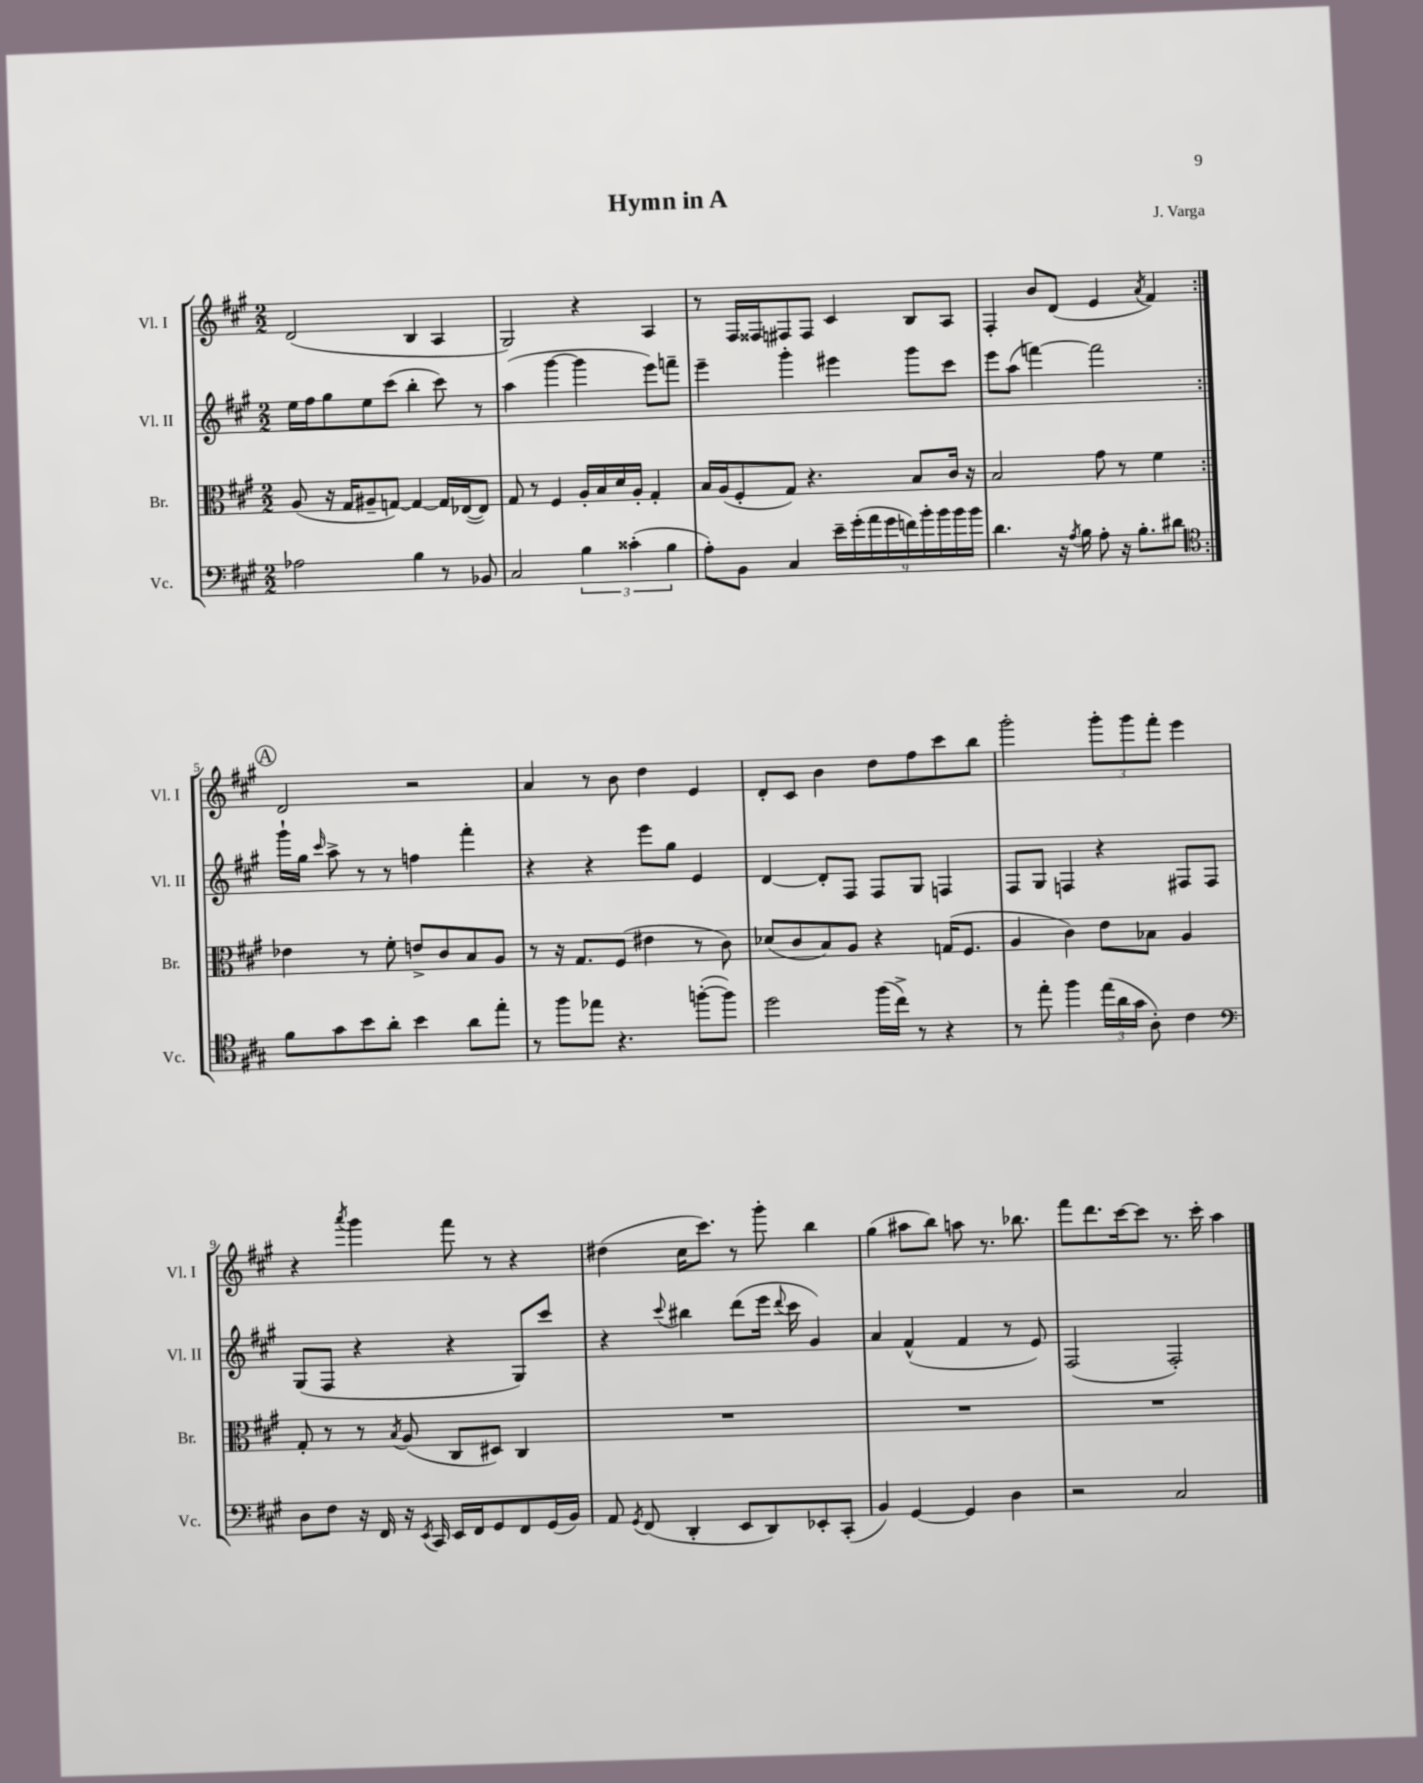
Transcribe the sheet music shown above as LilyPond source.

\header { title = "Hymn in A" composer = "J. Varga" }
<<
\new StaffGroup <<
\new Staff = "s0" \with { instrumentName = "Vl. I" shortInstrumentName = "Vl. I" } {
    \clef treble \key a \major \numericTimeSignature \time 2/2
    \autoBeamOff \repeat volta 2 { d'2( b4 a4 |
    gis2) r4 a4 |
    r8 fis16[ fisis16 fis8 fis8] cis'4 b8[ a8] |
    fis4-. b'8[ d'8]( e'4 \acciaccatura { a'8 } fis'4) | }
    \mark \markup { \circle "A" } d'2 r2 |
    a'4 r8 b'8 d''4 e'4 |
    d'8[-. cis'8] b'4 d''8[ fis''8 cis'''8 b''8] |
    gis'''2-. \tuplet 3/2 { gis'''8[-. gis'''8 fis'''8]-. } e'''4 |
    r4 \acciaccatura { a'''8 } gis'''4 fis'''8 r8 r4 |
    dis''4( cis''16[ cis'''8.]) r8 gis'''8-. b''4 |
    gis''4( ais''8[ b''8]) a''8 r8. bes''8. |
    fis'''8[ d'''8. cis'''16~ cis'''8] r8. cis'''16-. a''4 \bar "|." |
}
\new Staff = "s1" \with { instrumentName = "Vl. II" shortInstrumentName = "Vl. II" } {
    \clef treble \key a \major \numericTimeSignature \time 2/2
    \autoBeamOff \repeat volta 2 { e''16[ fis''16 gis''8 e''8 cis'''8]( b''4-. cis'''8) r8 |
    a''4( gis'''4~ gis'''4 e'''8[) f'''8]-- |
    e'''4-- gis'''4-. eis'''4 gis'''8[ cis'''8] |
    e'''8[ a''8]( f'''4~) f'''2 | }
    \mark \markup { \circle "A" } gis'''16[-! gis''16] \grace { cis'''16 } a''8-> r8 r8 f''4 fis'''4-. |
    r4 r4 e'''8[ gis''8] e'4 |
    d'4~ d'8[-. fis8] fis8[ gis8] f4 |
    fis8[ gis8] f4 r4 fis8[ fis8] |
    gis8[( fis8] r4 r4 gis8[) cis'''8] |
    r4 \appoggiatura { cis'''8 } bis''4 d'''8[( e'''16] \appoggiatura { d'''8 } cis'''16 gis'4) |
    a'4 fis'4-^( fis'4 r8 e'8) |
    fis2( fis2-.) \bar "|." |
}
\new Staff = "s2" \with { instrumentName = "Br." shortInstrumentName = "Br." } {
    \clef alto \key a \major \numericTimeSignature \time 2/2
    \autoBeamOff \repeat volta 2 { a8( r16 gis16[ ais8-- g8]~) g4~ g16[ ees16~( ees8]) |
    gis8 r8 fis4 a16[-. b16 d'16 a16]-. gis4-. |
    b16[ a16( fis8-. gis8]) r4. b8[ cis'16] r16 |
    b2 gis'8 r8 fis'4 | }
    \mark \markup { \circle "A" } ees'4 r8 fis'8-. e'8[-> cis'8 b8 a8] |
    r8 r16 gis8.[ fis8]( eis'4 r8 cis'8) |
    des'8[( cis'8 b8) a8] r4 g16[( fis8.] |
    a4 cis'4) e'8[ bes8] a4 |
    gis8-. r8 r8 \acciaccatura { b8 } a8( cis8[ dis8]) cis4 |
    R1 |
    R1 |
    R1 \bar "|." |
}
\new Staff = "s3" \with { instrumentName = "Vc." shortInstrumentName = "Vc." } {
    \clef bass \key a \major \numericTimeSignature \time 2/2
    \autoBeamOff \repeat volta 2 { aes2 b4 r8 bes,8 |
    cis2 \tuplet 3/2 { b4 cisis'4-.( b4 } |
    a8[-.) b,8] cis4 \tuplet 9/8 { e'16[-- gis'16-.( a'16 gis'16 f'16) b'16-. b'16 b'16 b'16] } |
    d'4. r16 \acciaccatura { a8 } b16 a8-. r16 b8.[-. dis'8] | }
    \mark \markup { \circle "A" } \clef tenor fis'8[ gis'8 b'8 a'8]-. b'4 a'8[ e''8]-. |
    r8 fis''8[ ees''8] r4. f''8[~-.( f''8]) |
    d''2 fis''16[( cis''16]->) r8 r4 |
    r8 e''8-. fis''4 \tuplet 3/2 { e''16[( a'16 gis'16] } a8-.) cis'4 |
    \clef bass d8[ fis8] r16 fis,16 r16 \acciaccatura { e,8 } cis,16 e,16[ fis,16 gis,8 fis,8 gis,16( b,16]) |
    a,8 \acciaccatura { gis,8 } fis,8( d,4-. e,8[ d,8) ees,8-. cis,8]-.( |
    b,4) gis,4~ gis,4 d4 |
    r2 cis2 \bar "|." |
}
>>
>>
